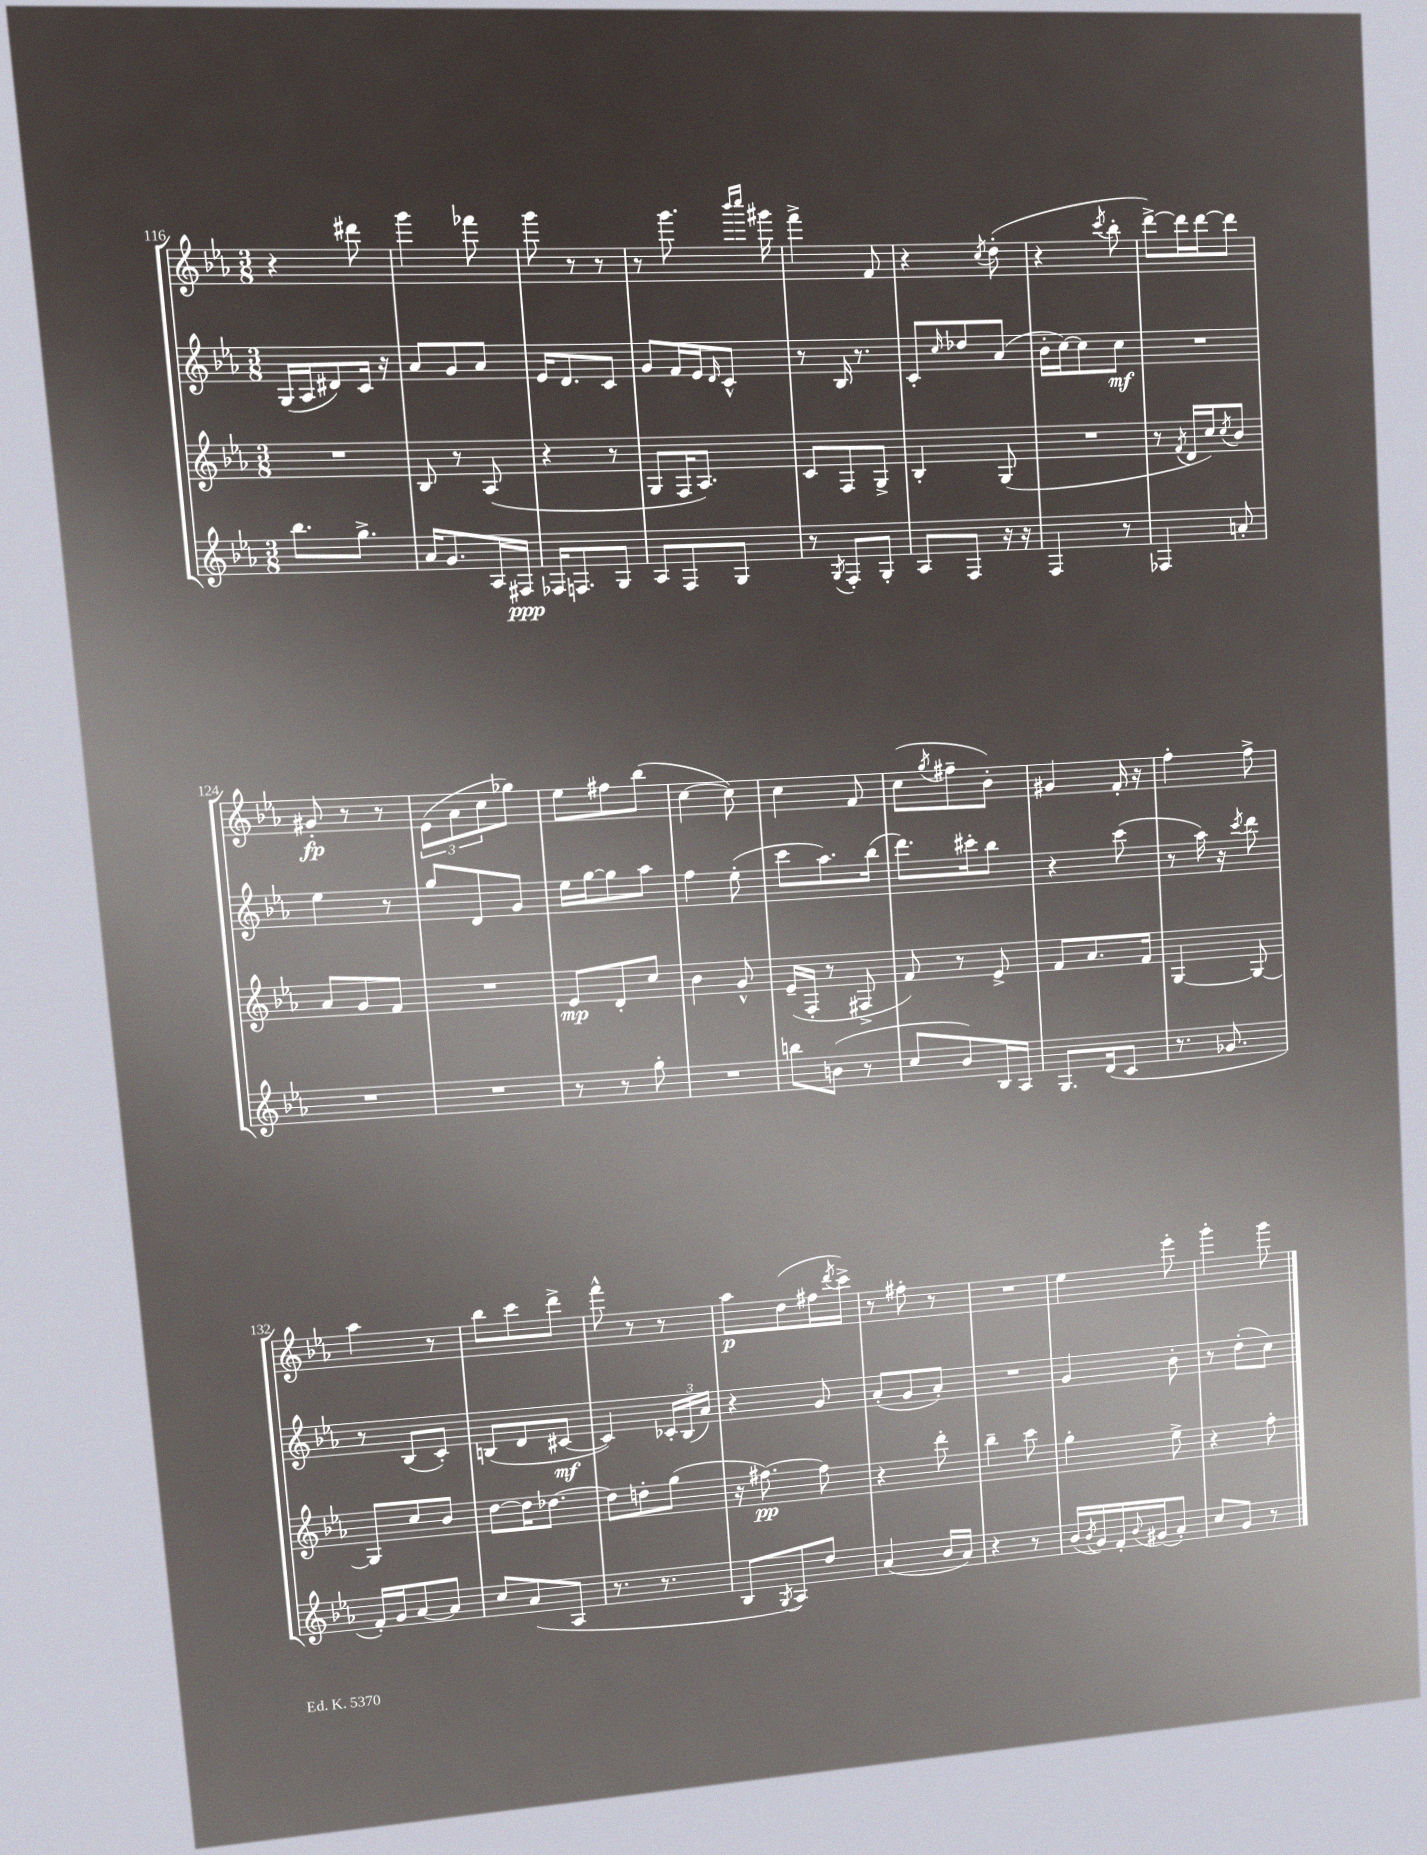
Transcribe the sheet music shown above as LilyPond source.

<<
\new StaffGroup <<
\new Staff = "s0" {
    \clef treble \key ees \major \numericTimeSignature \time 3/8
    r4 dis'''8 |
    g'''4 fes'''8 |
    g'''8 r8 r8 |
    r8 g'''8. \grace { bes'''16 c''''16 } gis'''16 |
    f'''4-> f'8 |
    r4 \acciaccatura { c''8 } d''8-.( |
    r4 \acciaccatura { c'''8 } bes''8-. |
    d'''8~->) d'''16 d'''16~ d'''8 |
    gis'8-.\fp r8 r8 |
    \tuplet 3/2 { ees'8( aes'8 c''8 } ges''8) |
    ees''8 fis''8 bes''8( |
    c''4~ c''8) |
    c''4 f'8 |
    c''8( \acciaccatura { g''8 } fis''8-- bes'8-.) |
    gis'4 f'16-. r16 |
    f''4-. f''8-> |
    aes''4 r8 |
    bes''8 c'''8 d'''8-> |
    f'''8-^ r8 r8 |
    aes''8\p d''8( fis''16 \acciaccatura { d'''8 } c'''16->) |
    r8 fis''8-. r8 |
    R4. |
    ees''4 ees'''8-. |
    g'''4-. g'''8 \bar "|." |
}
\new Staff = "s1" {
    \clef treble \key ees \major \numericTimeSignature \time 3/8
    g16( aes16 dis'8) c'16 r16 |
    aes'8 g'8 aes'8 |
    ees'16 d'8. c'8 |
    g'8 f'16 ees'16 \grace { d'16 } c'8-^ |
    r8 bes16 r8. |
    c'8-. \grace { c''16 } des''8 aes'8( |
    bes'16-. c''16~) c''8 c''8\mf |
    R4. |
    ees''4 r8 |
    g''8 d'8 g'8 |
    ees''16 g''16~ g''8 aes''8 |
    f''4 ees''8-.( |
    c'''8 aes''8.) bes''16( |
    d'''8.) cis'''16-. bes''8 |
    r4 c'''8( |
    r8 aes''16) r16 \acciaccatura { c'''8 } d'''8 |
    r8 bes8( c'8-.) |
    b8( d'8 cis'8~\mf |
    cis'4) \tuplet 3/2 { ces'16-. bes16( aes'16) } |
    r4 g'8 |
    aes'8-.( g'8 aes'8-.) |
    R4. |
    g'4 bes'8-. |
    r8 d''8-.( c''8) \bar "|." |
}
\new Staff = "s2" {
    \clef treble \key ees \major \numericTimeSignature \time 3/8
    R4. |
    bes8 r8 aes8( |
    r4 r8 |
    g8 f16 aes8.) |
    c'8 f8 g8-> |
    bes4-. g8( |
    R4. |
    r8 \acciaccatura { f'8 } d'16 c''16) \acciaccatura { c''8 } bes'8 |
    aes'8 g'8 f'8 |
    R4. |
    ees'8\mp d'8-. c''8 |
    bes'4 g'8-^ |
    ees'16--( f16-. r8 fis8-> |
    f'8) r8 ees'8-> |
    f'8 aes'8. f'16 |
    g4~ g8~ |
    g8 c''8 bes'8 |
    d''8~ d''16 des''8.~ |
    des''8 d''8-. g''8( |
    r16 fis''8.~\pp) fis''8 |
    r4 d'''8-. |
    bes''4-- c'''8 |
    g''4-. ees''8-> |
    r4 f''8-. \bar "|." |
}
\new Staff = "s3" {
    \clef treble \key ees \major \numericTimeSignature \time 3/8
    bes''8. g''8.-> |
    aes'16 g'8. aes16 fis16\ppp |
    fes16 f8. g8 |
    aes8 f8 g8 |
    r8 \acciaccatura { g8 } f8-. g8-. |
    aes8 f8 r16 r16 |
    f4 r8 |
    fes4 a'8-. |
    R4. |
    R4. |
    r8 r8 g''8-. |
    R4. |
    b''8 b'8( r8 |
    c''8 bes'8) bes16 aes16 |
    g8. d'16( c'8 |
    r8. ges'8. |
    f'16-.) g'16 aes'8~ aes'8 |
    c''8 aes'8( aes8 |
    r8. r8. |
    bes8 \acciaccatura { g8 } aes8) d''8 |
    aes'4( bes'16 aes'16) |
    r4 r8 |
    bes'16( \acciaccatura { bes'8 } g'16) f'16-. \appoggiatura { bes'8 } gis'16( aes'8-.) |
    c''8 g'8 r8 \bar "|." |
}
>>
>>
\layout { \context { \Score currentBarNumber = #116 } }
